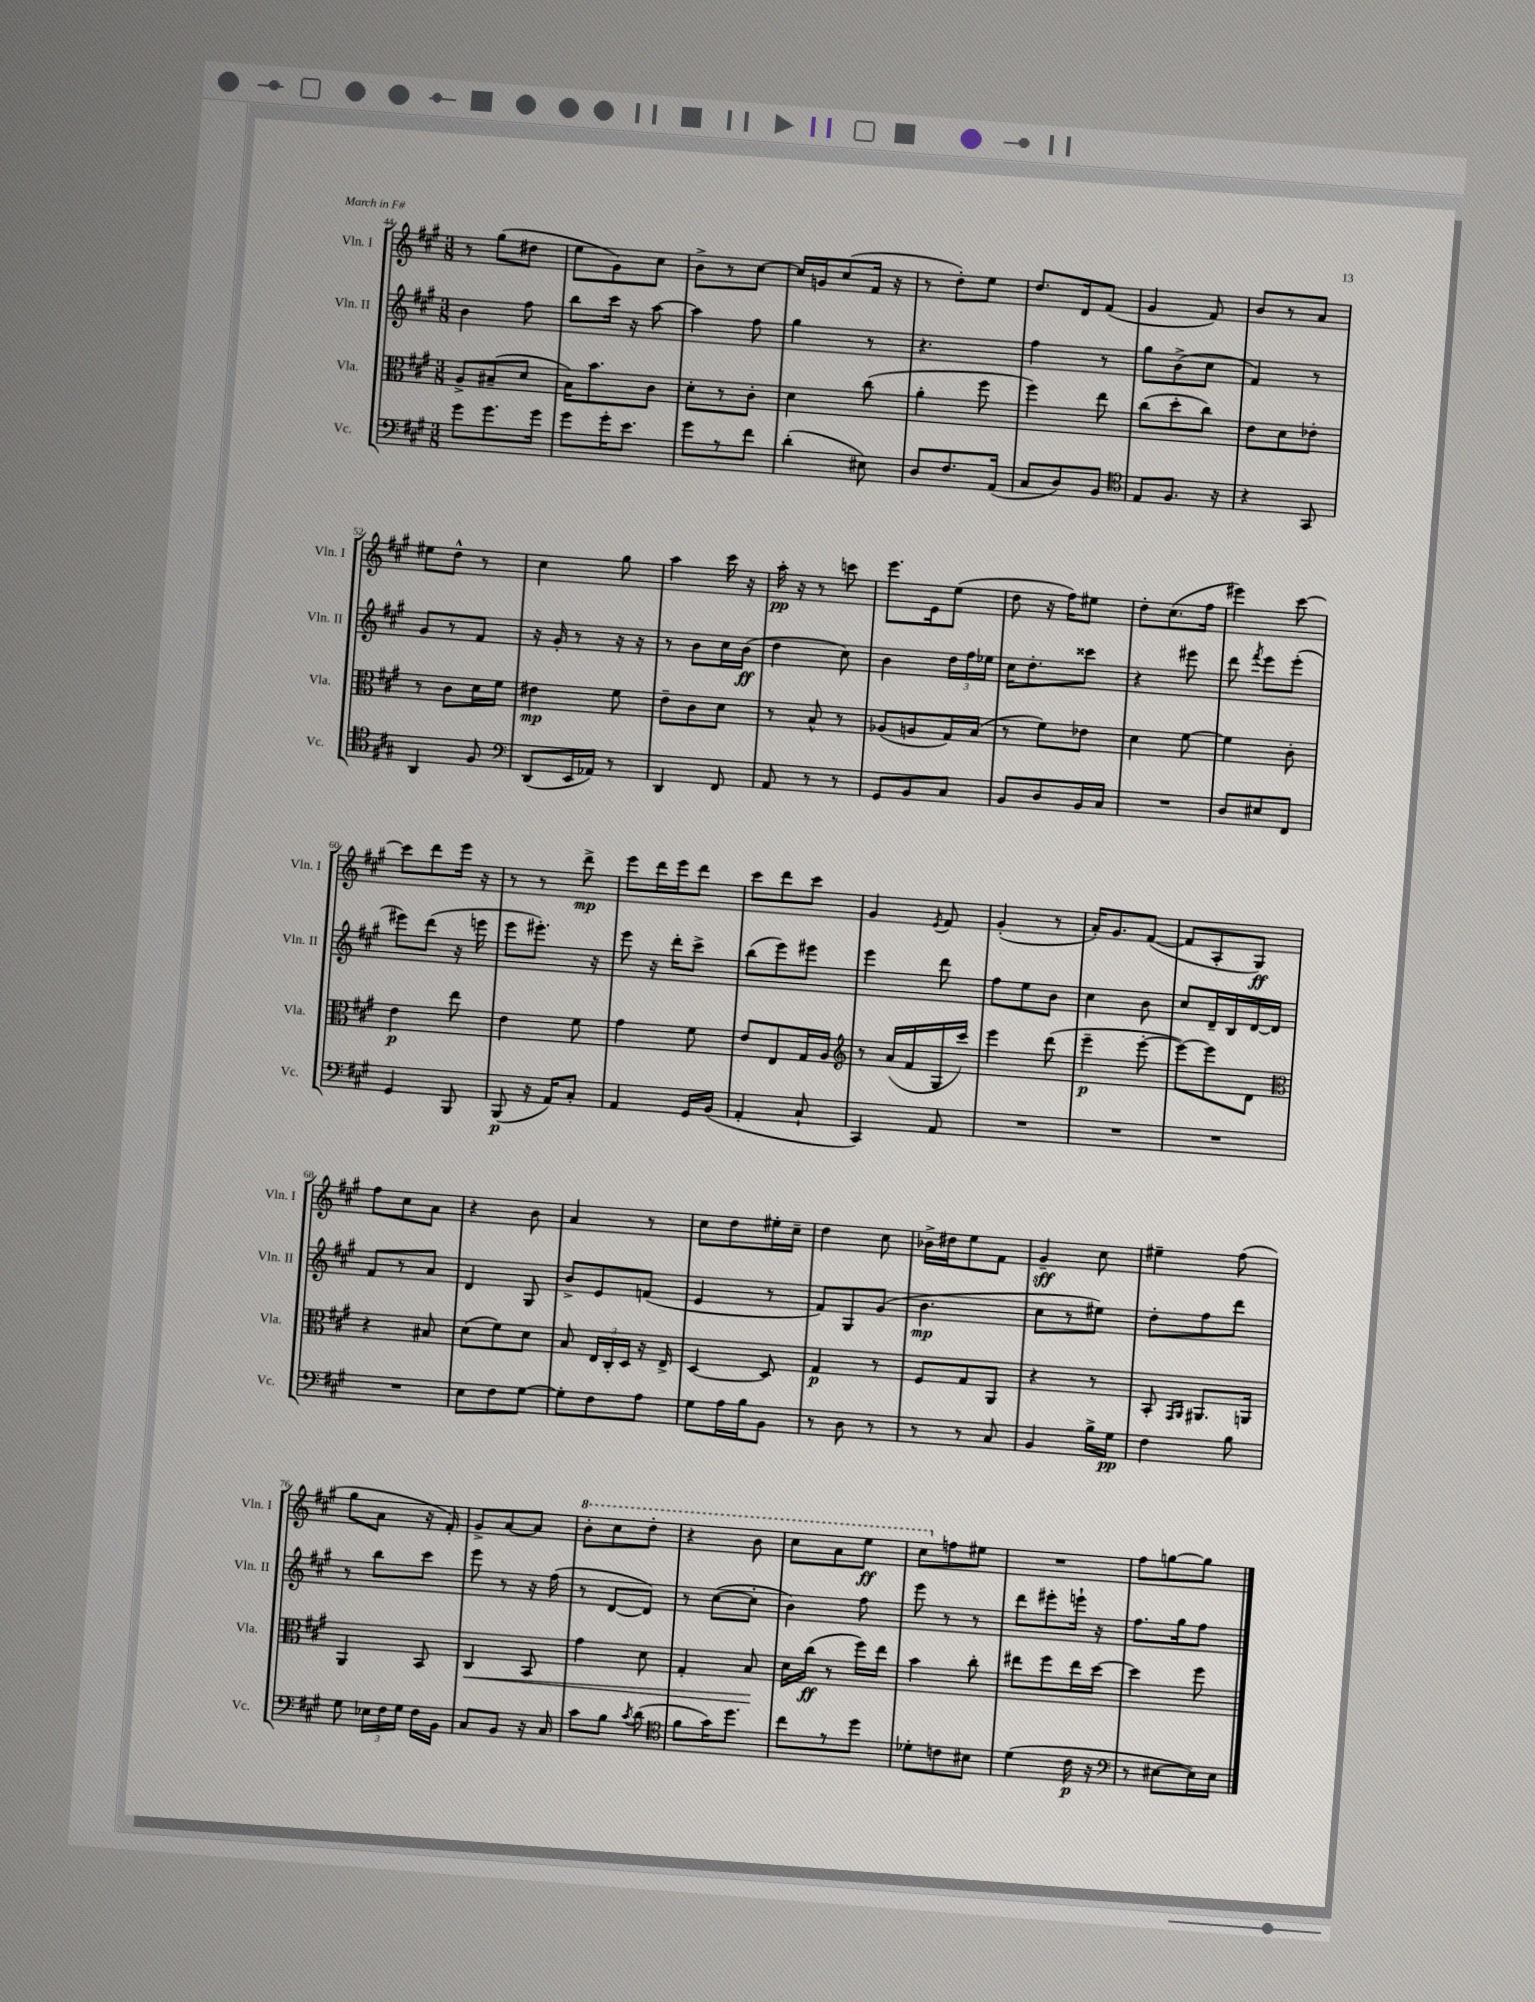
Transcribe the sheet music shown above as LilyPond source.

<<
\new StaffGroup <<
\new Staff = "s0" \with { instrumentName = "Vln. I" shortInstrumentName = "Vln. I" } {
    \clef treble \key a \major \numericTimeSignature \time 3/8
    \autoBeamOff r8 gis''8[( dis''8] |
    e''8[ gis'8) cis''8] |
    b'8[-> r8 cis''8]~ |
    cis''16[ g'16 cis''8( fis'16] r16 |
    r8 d''8[-.) e''8] |
    d''8.[ d'16 fis'8]( |
    gis'4 fis'8) |
    b'8[ r8 a'8] |
    eis''8[ d''8]-^ r8 |
    cis''4 gis''8 |
    a''4 cis'''16 r16 |
    a''16-.\pp r16 r8 c'''8 |
    e'''8.[ e'16 e''8]( |
    d''8 r16 fis''16[) eis''8] |
    d''8[-. cis''8.( fis''16] |
    eis'''4) cis'''8~ |
    cis'''8[ d'''8 e'''16] r16 |
    r8 r8 d'''8->\mp |
    e'''8[ d'''16 e'''16 d'''8] |
    cis'''8[ d'''8 cis'''8] |
    gis'4 \acciaccatura { e'8 } fis'8 |
    gis'4-.( r8 |
    a'16[-.) gis'8. fis'8]~( |
    fis'8[ a8-. gis8]\ff) |
    fis''8[ cis''8 a'8] |
    r4 b'8 |
    a'4 r8 |
    cis''8[ d''8 eis''16-. cis''16]-- |
    d''4 cis''8 |
    bes'16[-> dis''16 e''8 fis'8] |
    gis'4--\sff cis''8 |
    eis''4-- fis''8( |
    gis''8[ a'8] r16 fis'16-.) |
    gis'8[-> a'8~ a'8] |
    \ottava #1 b''8[-. cis'''8 d'''8]-. |
    r4 b''8 |
    cis'''8[ a''8 e'''8]\ff |
    cis'''8[ \ottava #0 f''8 eis''8] |
    R4. |
    fis''8[ g''8~ g''8] \bar "|." |
}
\new Staff = "s1" \with { instrumentName = "Vln. II" shortInstrumentName = "Vln. II" } {
    \clef treble \key a \major \numericTimeSignature \time 3/8
    \autoBeamOff b'4 fis''8 |
    b''8[ cis'''16] r16 a''8~ |
    a''4 fis''8 |
    gis''4 r8 |
    r4. |
    fis''4 r8 |
    gis''8[ b'8->( cis''8] |
    fis'4) r8 |
    gis'8[ r8 fis'8] |
    r16 gis'16-. r8 r16 r16 |
    r8 b'8[ cis''16 b'16]\ff( |
    d''4 cis''8) |
    b'4 \tuplet 3/2 { d''16[ fis''16 ees''16] } |
    cis''16[ d''8.-. cisis'''8] |
    r4 eis'''8 |
    d'''8 \acciaccatura { fis'''8 } e'''8[ e'''8]-.( |
    eis'''8[) d'''8]( r16 e'''16 |
    e'''8[ eis'''8.]-.) r16 |
    e'''8 r16 d'''16[-. cis'''8]-> |
    b''8[( e'''8) eis'''8] |
    e'''4 d'''8 |
    fis''8[ e''8 b'8] |
    cis''4 b'8 |
    cis''8[ d'16-- b16 d'16~ d'16] |
    fis'8[ r8 a'8] |
    d'4 gis8 |
    b'8[-> e'8 f'8]( |
    e'4 r8 |
    fis'8[) gis8 gis'8]( |
    b'4.\mp |
    cis''8[ r8 eis''8]) |
    d''8[-. fis''8 d'''8] |
    r8 b''8[ cis'''8] |
    e'''8 r8 r16 fis''16( |
    r8 d'8[~ d'8]) |
    r8 cis''8[~( cis''8]-. |
    b'4) fis''8 |
    e'''8 r8 r8 |
    d'''8[ eis'''8-. e'''16]-! r16 |
    fis''8.[ gis''16 fis''8] \bar "|." |
}
\new Staff = "s2" \with { instrumentName = "Vla." shortInstrumentName = "Vla." } {
    \clef alto \key a \major \numericTimeSignature \time 3/8
    \autoBeamOff a8[-> bis8--( d'8] |
    b16[) b'8. cis'8] |
    d'8[-. r8 cis'8]-. |
    d'4 cis''8( |
    a'4-. fis''8 |
    fis''4) e''8 |
    cis''8[( d''8-. cis''8]) |
    e'8[ d'8 ees'8]-. |
    r8 cis'8[ d'16 fis'16] |
    eis'4\mp fis'8 |
    e'8[-- cis'8 d'8] |
    r8 b8-^ r8 |
    aes8[( a8 gis16) b16]( |
    r8 fis'8[) ees'8] |
    d'4 fis'8~ |
    fis'4 cis'8-. |
    e'4\p e''8 |
    e'4 fis'8 |
    gis'4 fis'8 |
    e'8[ e8 gis16 a16] |
    \clef treble r8 a'16[( fis'16 gis16 cis'''16]) |
    e'''4 d'''8( |
    e'''4--\p e'''8~-. |
    e'''8[~) e'''8 d'8] |
    \clef alto r4 bis8 |
    d'8[( fis'8) d'8] |
    b8 \tuplet 3/2 { e16[ cis16-. d16] } r16 e16-> |
    d4~ d8 |
    gis4\p r8 |
    fis8[ gis8 a,8] |
    r4 r8 |
    b,8-. \grace { gis,16[ a,16] } ais,8.[ a,16] |
    a,4 b,8 |
    cis4\< b,8 |
    gis'4 d'8 |
    gis4-. b8\! |
    d'16[ cis''16]\ff( r8 fis''16[) e''16] |
    b'4 cis''8-. |
    eis''8[ fis''8 eis''16 d''16]~ |
    d''4 fis''8 \bar "|." |
}
\new Staff = "s3" \with { instrumentName = "Vc." shortInstrumentName = "Vc." } {
    \clef bass \key a \major \numericTimeSignature \time 3/8
    \autoBeamOff gis'8[ gis'8. gis'16] |
    gis'8[ gis'16-. e'8.] |
    gis'8[ r8 fis'8] |
    d'4-.( eis8) |
    d8[ fis8. a,16]( |
    cis8[ d8) b,8] |
    \clef tenor e8[ fis8.] r16 |
    r4 gis,8 |
    a,4 fis8 |
    \clef bass d,8[( e,16 aes,16]) r8 |
    d,4 fis,8 |
    a,8 r8 r8 |
    gis,8[ b,8 cis8] |
    b,8[ d8 b,16 cis16] |
    R4. |
    d8[ eis8 fis,8] |
    gis,4 b,,8 |
    b,,8\p( r16 a,16[) cis8]-. |
    a,4 gis,16[ b,16]( |
    a,4-. cis8-! |
    cis,4) a,8 |
    R4. |
    R4. |
    R4. |
    R4. |
    e8[ fis8 gis8]~ |
    gis8[-. fis8 a8] |
    gis8[ a16 b16 b,8] |
    r8 d8 r8 |
    r8 r8 cis8 |
    b,4 b16[-> gis16]\pp |
    fis4 b8 |
    gis8 \tuplet 3/2 { ees16[ fis16 gis16] } fis16[ b,16] |
    cis8[ b,8] r16 cis16 |
    cis'8[ b8] \acciaccatura { cis'8 } d'8( |
    \clef tenor fis'8[ gis'16) d''8.] |
    cis''8[ r8 d''8] |
    des'8[-. c'8 bis8] |
    d'4( cis'16\p r16 |
    \clef bass r8 eis8[~ eis16) eis16] \bar "|." |
}
>>
>>
\layout { \context { \Score currentBarNumber = #44 } }
